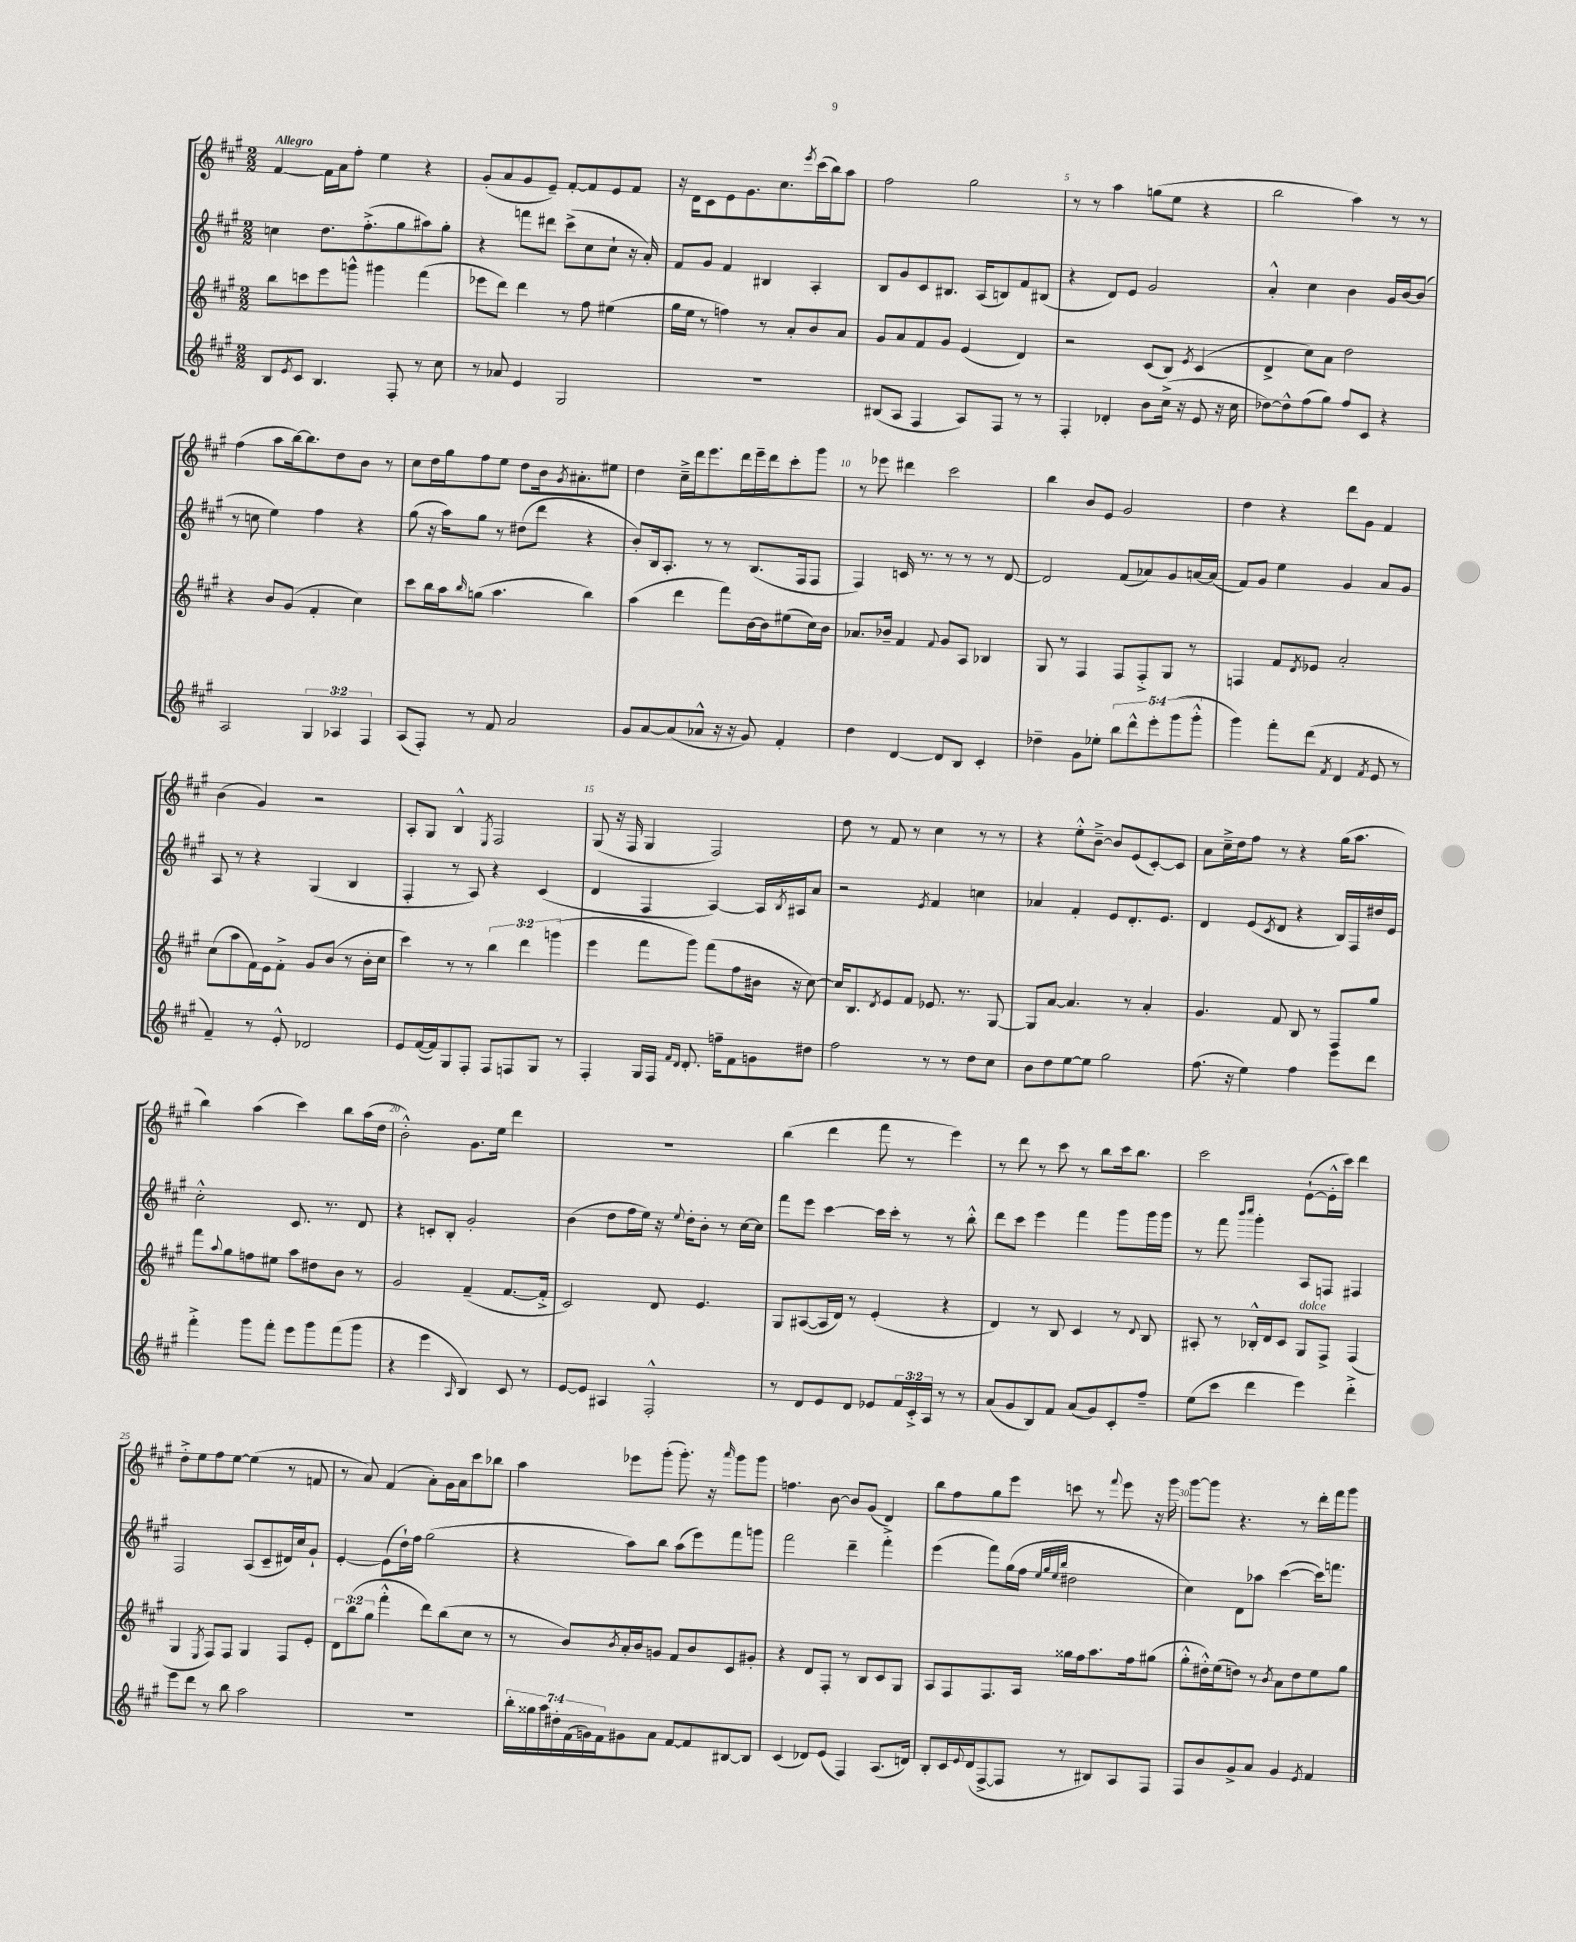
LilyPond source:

<<
\new StaffGroup <<
\new Staff = "s0" {
    \clef treble \key a \major \numericTimeSignature \time 2/2 \tempo "Allegro"
    fis'4~ fis'16 a'16 fis''8-. e''4 r4 |
    gis'8-.( a'8 gis'8 e'8--) fis'8~-. fis'8 e'8 fis'8 |
    r16 d'16 cis'8 e'8 gis'8. cis''8. \acciaccatura { e'''8 } cis'''16( b''16) a''8 |
    fis''2 gis''2 |
    r8 r8 a''4 g''8( e''8 r4 |
    b''2 a''4) r8 r8 |
    fis''4( a''8 b''16~) b''8. d''8 b'8 r8 |
    cis''8 d''16 gis''16 fis''8 e''8 d''8 b'16 \acciaccatura { gis'8 } ais'8.-. eis''8 |
    d''4 cis''16---> d'''16 e'''8. d'''16 e'''16-- d'''16 cis'''8-. gis'''8 |
    r8 ees'''8 dis'''4 cis'''2 |
    b''4 b'8 e'8 gis'2 |
    d''4 r4 d'''8 gis'8 fis'4 |
    b'4( gis'4) r2 |
    a8-. gis8 b4-^ \acciaccatura { e8 } fis2 |
    gis8( r16 fis16 gis4 fis2) |
    d''8 r8 fis'8 r8 cis''4 r8 r8 |
    r4 e''8-.-^ b'8~---> b'8 e'8( cis'8~-.) cis'8 |
    a'8 cis''16---> d''16 fis''8 r8 r4 gis''16( a''8. |
    b''4) a''4( cis'''4) b''8 a''16( d''16 |
    b'2-.-^) gis'8. e''16 d'''4 |
    R1 |
    b''4( d'''4 fis'''8 r8 e'''4) |
    r8 d'''8 r8 cis'''8 r8 b''8 cis'''16 b''8. |
    cis'''2 e'8~-!( e'16-.-^ cis'''16) d'''4 |
    d''8-.-> e''8 fis''8 e''8~ e''4( r8 f'8 |
    r8 a'8) fis'4( a'8-.) gis'16 a'16 cis'''8 bes''8 |
    a''4 ees'''8 gis'''8-.( gis'''8.-.) r16 \grace { a'''16 } gis'''8 gis'''8 |
    f''4. b'8~ b'8 gis'8( d'4) |
    b''8 fis''8 gis''8 e'''8 c'''8 r8 \appoggiatura { fis'''8 } e'''8 r16 gis'''16 |
    gis'''8~ gis'''8 r4. r8 d'''16-. fis'''16 gis'''8 \bar "|." |
}
\new Staff = "s1" {
    \clef treble \key a \major \numericTimeSignature \time 2/2
    c''4 d''8. fis''8.-.->( gis''8 ais''8) gis''8-. |
    r4 f'''8 dis'''8 cis'''8->( cis''8 cis''8-! r16 a'16-.) |
    fis'8 gis'8 fis'4 bis4 a4-. |
    b8 gis'8 cis'8 bis8. a16( b8) fis'8 bis8( |
    r4 d'8) e'8 gis'2 |
    a'4-.-^ cis''4 b'4 gis'16 b'16~ b'8( |
    r8 c''8 e''4) fis''4 r4 |
    gis''8( r16 a''16) gis''8 r8 dis''8( d'''8 r4 |
    b'8-.) b16 a8.-. r8 r8 b8.( fis16 fis8 |
    fis4) c'16 r8. r8 r8 r8 d'8~ |
    d'2 fis'8( aes'8) gis'8 a'16~ a'16( |
    fis'8) gis'8 e''4 gis'4 a'8 gis'8 |
    a8 r8 r4 gis4( b4 |
    fis4-. r8 a8) r4 cis'4( |
    d'4 fis4 a4~) a16 \acciaccatura { b8 } ais16 a'8 |
    r2 \acciaccatura { e'8 } fis'4 c''4 |
    aes'4 fis'4-. e'8 d'8.-. e'8. |
    d'4 e'8( \acciaccatura { cis'8 } d'8 r4 b16) fis16 dis''16 e'16 |
    cis''2-.-^ cis'8. r8. d'8 |
    r4 c'8-. b8-. gis'2-. |
    b'4( d''8 fis''16 e''16) r16 \appoggiatura { e''8 } d''16-. b'8-. r8 cis''16~ cis''16 |
    fis'''8 e'''8 cis'''4~ cis'''16 cis'''16-. r8 r8 b''8-.-^ |
    d'''8 cis'''8 e'''4 fis'''4 gis'''8 gis'''16 gis'''16 |
    r8 fis'''8 \grace { b'''16 cis''''16 } gis'''4-. a8 f8 fis4 |
    fis2 a8( cis'8-- dis'16) cis''16 gis'8-! |
    e'4~-. e'8( d''16-!) fis''16 gis''2( |
    r4 a''8) b''8 a''8( e'''8) fis'''8 g'''8 |
    fis'''2 d'''4-- fis'''4-.-> |
    e'''4( fis'''8) gis''16( fis''16 \grace { e''32 gis''32 e''32 b''32 } dis''2 |
    cis''4) d'8 aes''8 cis'''4~( cis'''16) f'''8. \bar "|." |
}
\new Staff = "s2" {
    \clef treble \key a \major \numericTimeSignature \time 2/2 \override Staff.TupletNumber.text = #tuplet-number::calc-fraction-text
    b''8 c'''8 e'''8 g'''8-^ gis'''4 fis'''4( |
    ees'''8 d'''8) d'''4 r8 fis''8 eis''4( |
    gis''16 e''16 r8 f''4) r8 a'8-. b'8 a'8 |
    gis'8 a'8 fis'8 gis'8 e'4( d'4) |
    r2 cis'8( b8) \acciaccatura { e'8 } cis'4( |
    d'4-> cis''8) a'8 d''2 |
    r4 b'8 gis'8( fis'4-. cis''4) |
    cis'''8 b''16 a''16 \grace { b''16 } g''8( a''4. b''4) |
    a''4( d'''4 fis'''8) b'16~ b'16 eis''8( cis''16) b'16 |
    aes'8. bes'16-- fis'4 \appoggiatura { fis'8 } gis'8 a8 bes4 |
    gis8 r8 fis4 fis8 fis8-.-> gis8 r8 |
    f4 fis'8 \acciaccatura { d'8 } ees'8 a'2-. |
    cis''8( a''8 fis'16) e'16 fis'8-.-> gis'8 b'8( r8 b'16-. cis''16 |
    cis'''4) r8 r8 \tuplet 3/2 { b''4 d'''4 g'''4( } |
    e'''4 fis'''8 gis'''8) fis'''8( fis''8 bis'16 r16 cis''8~) |
    cis''16 b8. \acciaccatura { d'8 } e'8 fis'8 ees'8. r8. gis8~ |
    gis8 a'8~ a'4. r8 a'4-. |
    gis'4. fis'8 b8 r8 fis8 gis''8 |
    fis'''8 \appoggiatura { a''8 } gis''8 f''8 eis''8 a''8 dis''8 b'8 r8 |
    gis'2 fis'4--( fis'8.~ fis'16-.-> |
    cis'2) d'8 e'4. |
    gis8 ais8~( ais16 d'16) r8 e'4-.( r4 |
    d'4) r8 b8 cis'4 r8 \appoggiatura { d'8 } b8 |
    ais8-. r8 bes16-.-^ d'16 cis'8 gis8^\markup { \italic "dolce" } fis8-> fis4( |
    gis4 \acciaccatura { e8 } fis8) fis8 gis4 fis8 e'8-. |
    \tuplet 3/2 { d'8 b''8( gis''8 } fis'''4-.-^ d'''8) b''8( cis''8 r8 |
    r8 b'8) \acciaccatura { b'8 } a'16-. b'16 g'8 fis'8 b'8 cis'8 gis'8-. |
    r4 d'8 fis8-. r8 b8 cis'8 gis8 |
    a8 fis8 fis8. a16 gisis''16 fis''16 a''8. fis''16 gis''8( |
    gis''8-.-^ dis''16-.-^) e''16( d''8) r8 \acciaccatura { b'8 } a'8 d''8 e''8 gis''8 \bar "|." |
}
\new Staff = "s3" {
    \clef treble \key a \major \numericTimeSignature \time 2/2 \override Staff.TupletNumber.text = #tuplet-number::calc-fraction-text
    b8 \acciaccatura { e'8 } cis'8 b4. fis8-. r8 cis''8 |
    r8 aes'8 e'4 gis2 |
    R1 |
    bis8( a8 fis4 a8) fis8 r8 r8 |
    fis4-. des'4-. b'8 cis''16->( r16 e'8 r16 cis''16 |
    des''8~) des''8-^ fis''8( gis''8) fis''8 cis'8 r4 |
    a2 \tuplet 3/2 { gis4 aes4 fis4 } |
    a8( fis8-.) r8 fis'8 a'2 |
    gis'8 a'8~ a'8( aes'8-^ r16 r16 gis'8) fis'4-. |
    d''4 d'4~ d'8 b8 cis'4-. |
    des''4-- gis'8 ees''8-. \tuplet 5/4 { b''8 d'''8-^ e'''8-. gis'''8( gis'''8-.-^ } |
    gis'''4) fis'''8-. d'''8( \acciaccatura { fis'8 } d'4 \acciaccatura { fis'8 } e'8 r8 |
    fis'4--) r8 e'8-.-^ des'2 |
    e'8 fis'16~( fis'16) gis8 fis8-. fis8 f8 gis8 r8 |
    fis4-. gis16 fis16 \grace { fis'16 d'16 } d'8.-. f''16-- fis'8 g'8 dis''8 |
    fis''2 r8 r8 d''8 cis''8 |
    b'8 d''8 e''8~ e''8 gis''2 |
    fis''8.( r16 e''4) fis''4 e'''8 d'''8 |
    fis'''4-.-> gis'''8 fis'''8-. e'''8 gis'''8 fis'''8( gis'''8 |
    r4 e'''4 \grace { a16 } b4) cis'8 r8 |
    e'8~ e'8 ais4 fis2-.-^ |
    r8 d'8 e'8 d'8 ees'8 \tuplet 3/2 { fis'16 cis'16-.-> a16 } r8 r8 |
    a'8( gis'8 b8) fis'8 a'8( gis'8) cis'8-. fis''8-- |
    e''8( cis'''8 d'''4 e'''4) d'''4-.-> |
    e'''8 d'''8 r8 b''8 a''2 |
    R1 |
    \tuplet 7/4 { b''16-. gisis''16 a''16 dis''16-. fis'16( g'16) fis'16 } gis'8 a'8 fis'8~ fis'8 bis8~ bis8 |
    cis'4( des'8) e'8( fis4) a8.( d'16) |
    b8-. cis'16 \appoggiatura { e'8 } d'16( fis8~-> fis8 r8 bis8) a8 fis8 |
    fis8 b'8 gis'8-> a'8 gis'4 \acciaccatura { e'8 } fis'4 \bar "|." |
}
>>
>>
\layout { \context { \Score \override BarNumber.break-visibility = ##(#f #t #t) barNumberVisibility = #(every-nth-bar-number-visible 5) } }
